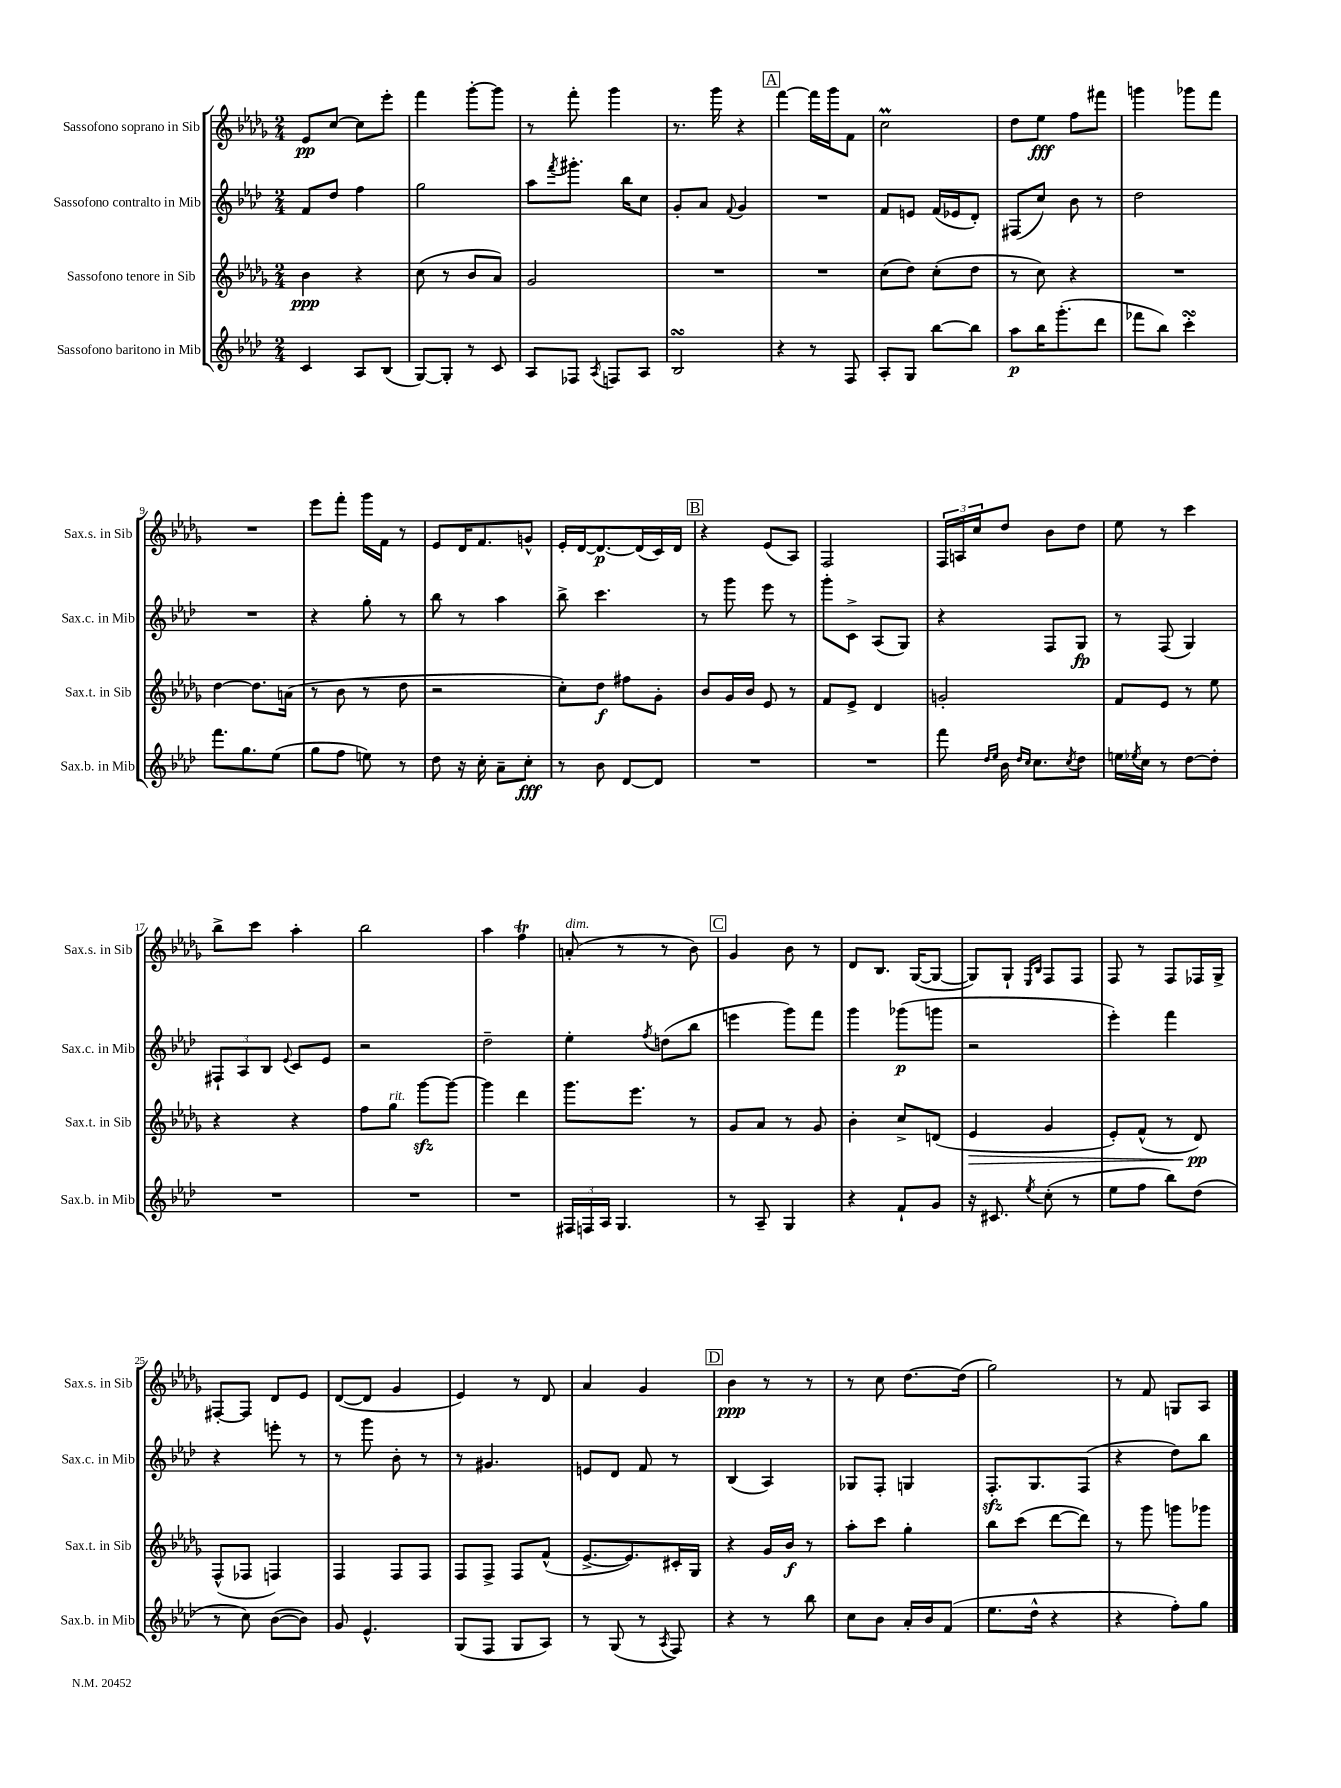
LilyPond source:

<<
\new StaffGroup <<
\new Staff = "s0" \with { instrumentName = "Sassofono soprano in Sib" shortInstrumentName = "Sax.s. in Sib" } {
    \clef treble \key des \major \numericTimeSignature \time 2/4
    ees'8\pp c''8~ c''8 ees'''8-. |
    f'''4 ges'''8~-. ges'''8 |
    r8 f'''8-. ges'''4 |
    r8. ges'''16 r4 |
    \mark \markup { \box "A" } f'''4~ f'''16 ges'''16 f'8 |
    c''2\prall |
    des''8 ees''8\fff f''8 fis'''8 |
    g'''4 ges'''8 f'''8 |
    R2 |
    ees'''8 f'''8-. ges'''16 f'16 r8 |
    ees'8 des'16 f'8. g'8-^ |
    ees'16-. des'16~ des'8.~\p des'16( c'16) des'16 |
    \mark \markup { \box "B" } r4 ees'8( aes8) |
    f2 |
    \tuplet 3/2 { f16 a16 c''16 } des''8 bes'8 des''8 |
    ees''8 r8 c'''4 |
    bes''8-> c'''8 aes''4-. |
    bes''2 |
    aes''4 f''4\trill |
    a'8-.^\markup { \italic "dim." }( r8 r8 bes'8) |
    \mark \markup { \box "C" } ges'4 bes'8 r8 |
    des'8 bes8. ges16~( ges8~ |
    ges8) ges8-! \grace { ees16 bes16 } f8 f8 |
    f8 r8 f8 fes16 ges16-> |
    fis8~-. fis8 des'8 ees'8 |
    des'8~( des'8 ges'4 |
    ees'4) r8 des'8 |
    aes'4 ges'4 |
    \mark \markup { \box "D" } bes'4\ppp r8 r8 |
    r8 c''8 des''8.~ des''16( |
    ges''2) |
    r8 f'8 g8 aes8 \bar "|." |
}
\new Staff = "s1" \with { instrumentName = "Sassofono contralto in Mib" shortInstrumentName = "Sax.c. in Mib" } {
    \clef treble \key aes \major \numericTimeSignature \time 2/4
    f'8 des''8 f''4 |
    g''2 |
    aes''8 \acciaccatura { f'''8 } gis'''8.-. bes''16 c''8 |
    g'8-. aes'8 \appoggiatura { f'8 } g'4 |
    \mark \markup { \box "A" } R2 |
    f'8 e'8 f'16( ees'16 des'8-.) |
    fis8( c''8) bes'8 r8 |
    des''2 |
    R2 |
    r4 g''8-. r8 |
    bes''8 r8 aes''4 |
    bes''8-> c'''4. |
    \mark \markup { \box "B" } r8 g'''8 ees'''8 r8 |
    g'''8-. c'8-> aes8( g8) |
    r4 f8 g8\fp |
    r8 f8( g4) |
    \tuplet 3/2 { fis8-! aes8 bes8 } \appoggiatura { ees'8 } c'8 ees'8 |
    r2 |
    des''2-- |
    ees''4-. \acciaccatura { f''8 } d''8( bes''8 |
    \mark \markup { \box "C" } e'''4 g'''8) f'''8 |
    g'''4 ges'''8\p( g'''8 |
    r2 |
    ees'''4-.) f'''4 |
    r4 e'''8-. r8 |
    r8 g'''8 bes'8-. r8 |
    r8 gis'4. |
    e'8 des'8 f'8 r8 |
    \mark \markup { \box "D" } bes4( aes4) |
    ges8 f8-. g4 |
    f8.-.\sfz g8. f8( |
    r4 des''8) bes''8 \bar "|." |
}
\new Staff = "s2" \with { instrumentName = "Sassofono tenore in Sib" shortInstrumentName = "Sax.t. in Sib" } {
    \clef treble \key des \major \numericTimeSignature \time 2/4
    bes'4\ppp r4 |
    c''8( r8 bes'8 aes'8) |
    ges'2 |
    R2 |
    \mark \markup { \box "A" } R2 |
    c''8( des''8) c''8-.( des''8 |
    r8 c''8) r4 |
    R2 |
    des''4~ des''8. a'16( |
    r8 bes'8 r8 des''8 |
    r2 |
    c''8-.) des''8\f fis''8 ges'8-. |
    \mark \markup { \box "B" } bes'8 ges'16 bes'16 ees'8 r8 |
    f'8 ees'8-> des'4 |
    g'2-. |
    f'8 ees'8 r8 ees''8 |
    r4 r4 |
    f''8 ges''8^\markup { \italic "rit." } ges'''8~\sfz ges'''8~ |
    ges'''4 des'''4 |
    ges'''8. ees'''8. r8 |
    \mark \markup { \box "C" } ges'8 aes'8 r8 ges'8 |
    bes'4-. c''8-> d'8( |
    ees'4\> ges'4 |
    ees'8-.) f'8-^( r8 des'8\pp\!) |
    f8-^( fes8 f4) |
    f4 f8 f8 |
    f8 f8-> f8 f'8-^( |
    ees'8.~-> ees'8.) cis'16-. ges16 |
    \mark \markup { \box "D" } r4 ges'16 bes'16\f r8 |
    aes''8-. c'''8 ges''4-. |
    bes''8 c'''8( des'''8~ des'''8) |
    r8 ges'''8 g'''8 ges'''8 \bar "|." |
}
\new Staff = "s3" \with { instrumentName = "Sassofono baritono in Mib" shortInstrumentName = "Sax.b. in Mib" } {
    \clef treble \key aes \major \numericTimeSignature \time 2/4
    c'4 aes8 bes8( |
    g8~) g8-. r8 c'8 |
    aes8 fes8 \acciaccatura { aes8 } f8 aes8 |
    bes2\turn |
    \mark \markup { \box "A" } r4 r8 f8 |
    aes8-. g8 bes''8~ bes''8 |
    aes''8\p bes''16 g'''8.-.( des'''8 |
    fes'''8 bes''8) c'''4-.\turn |
    f'''8. g''8. ees''8( |
    g''8 f''8 e''8) r8 |
    des''8 r16 c''16-. aes'8-- c''8-.\fff |
    r8 bes'8 des'8~ des'8 |
    \mark \markup { \box "B" } R2 |
    R2 |
    f'''8 \grace { des''16 ees''16 } bes'16 \grace { des''16 c''16 } c''8. \acciaccatura { c''8 } des''8 |
    e''16 \acciaccatura { ees''8 } c''16 r8 des''8~ des''8-. |
    R2 |
    R2 |
    R2 |
    \tuplet 3/2 { fis16 f16 aes16 } g4. |
    \mark \markup { \box "C" } r8 aes8-- g4 |
    r4 f'8-! g'8 |
    r16 cis'8. \acciaccatura { ees''8 } c''8-.( r8 |
    ees''8 f''8 bes''8) des''8( |
    r8 c''8) bes'8~( bes'8) |
    g'8 ees'4.-^ |
    g8( f8 g8 aes8) |
    r8 g8( r8 \acciaccatura { aes8 } f8) |
    \mark \markup { \box "D" } r4 r8 bes''8 |
    c''8 bes'8 aes'16-. bes'16 f'8( |
    ees''8. des''16-^ r4 |
    r4 f''8-.) g''8 \bar "|." |
}
>>
>>
